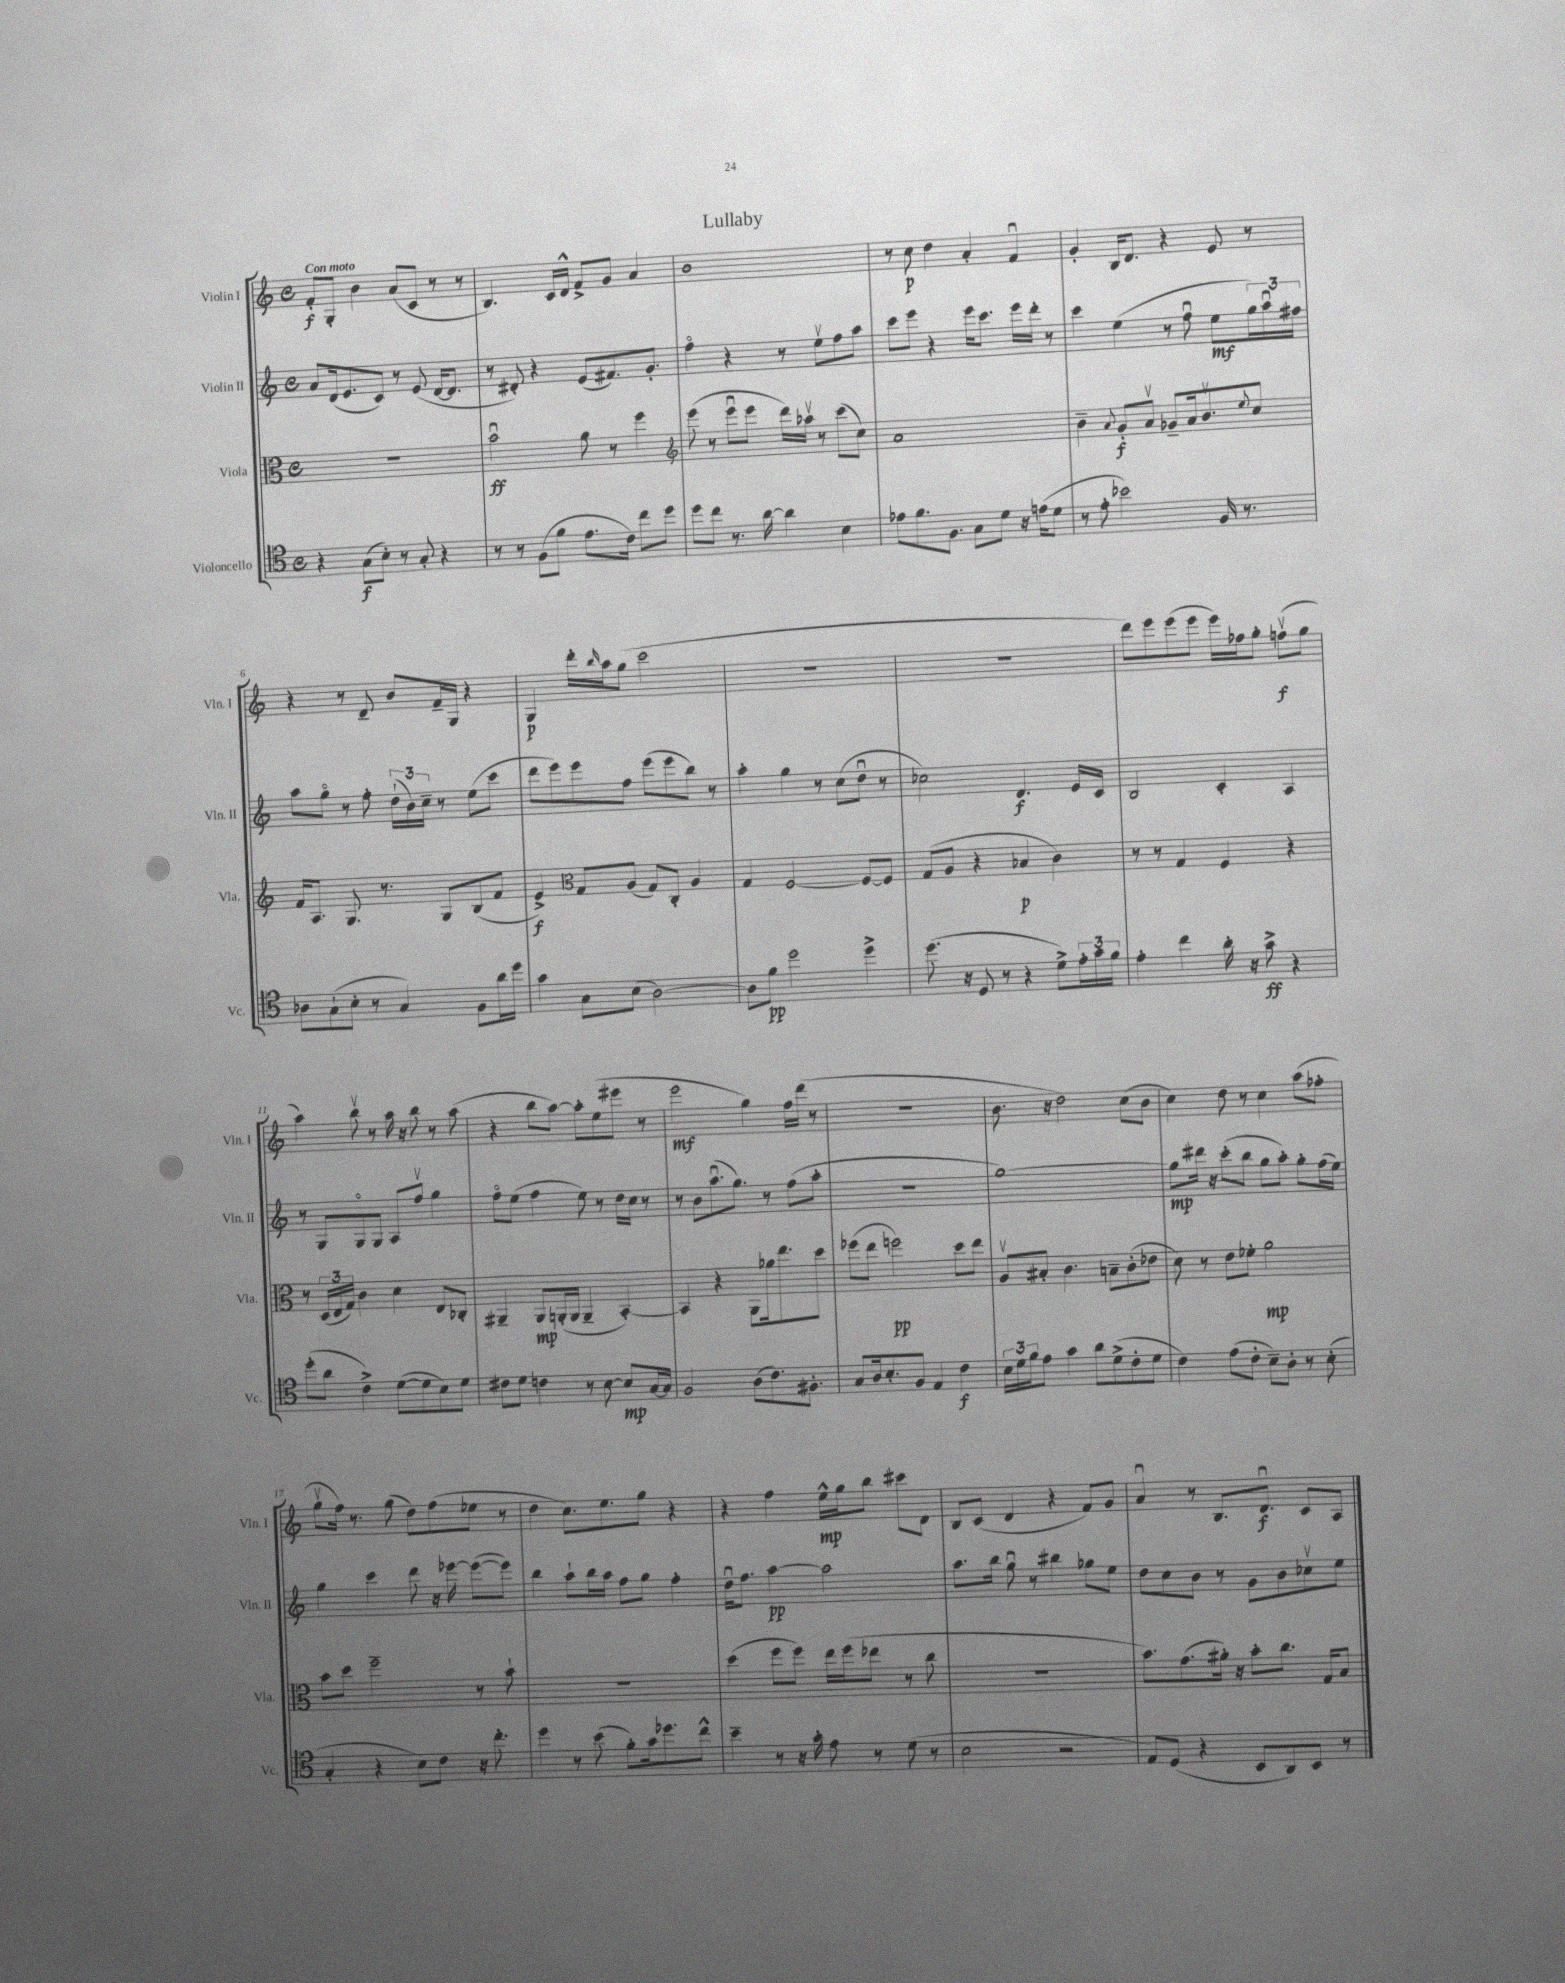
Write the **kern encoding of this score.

**kern	**kern	**kern	**kern
*staff4	*staff3	*staff2	*staff1
*clefC4	*clefC3	*clefG2	*clefG2
*k[]	*k[]	*k[]	*k[]
*M4/4	*M4/4	*M4/4	*M4/4
*met(c)	*met(c)	*met(c)	*met(c)
4r	1r	8a/L	8f'/L
.	.	(16d/k	8G'/J
.	.	8.e/	.
(8G\L	.	.	4b\
8B'\J)	.	8c/J)	.
8r	.	8r	(8a/L
8G'/	.	(8e/	8c/J
4r	.	[16d/LK	8r
.	.	8.d/]J	.
.	.	.	8r
=	=	=	=
8r	2bu\	8r	4.B/)
8r	.	8d#'/)	.
(8F\L	.	4r	.
8f\J	.	.	16c/LL
.	.	.	16d^^/JJ
8.e\L	8a\	(8e/L	8f^/L
.	8r	8.f#/)	8g/J
16c\Jk)	.	.	.
8cc\L	4ff\	.	4a/
.	.	8.g'/J	.
8dd\J	.	.	.
=	=	=	=
*	*clefG2	*	*
8dd\L	(8eee\	4ffo\	1b
8cc\J	8r	.	.
8.r	8eeeu\L	4r	.
.	8eee\J	.	.
[16a\	.	.	.
4a\]	16ddd\LL)	8r	.
.	16aa-v\JJ	.	.
.	8r	8eev\L	.
4B\	(8ccc\L	8ff\	.
.	8cc\J)	8aa\J	.
=	=	=	=
8e-\L	1a	8ccc\L	8r
8.f\	.	8eee\J	8cc\
.	.	4r	4dd\
8.F\J	.	.	.
8G\L	.	16eee\LK	4a'/
.	.	8.ccc\J	.
8d\J	.	.	.
16r	.	16eee\LL	4fu/
(16e\LK	.	16ddd'\JJ	.
8d\J	.	8r	.
=	=	=	=
8r	4b~\	4ccc\	4g'/
8e'\	.	.	.
.	8qqa/	.	.
2b-\)	8g'/L	(4ee\	16B/LK
.	.	.	8.d/J
.	8av/J	.	.
.	8g-~/L	8r	4r
.	16a/k	8ffu\	.
.	8.bv/	.	.
16F/	.	8ee\L	8e/
8.r	.	.	.
.	8qqee/	.	.
.	8cc/J	24gg\L)	8r
.	.	24aau\	.
.	.	24ff#\JJ	.
=	=	=	=
8A-\L	16f/LK	8aa\L	4r
.	8.A/J	.	.
(8G`\	.	8ggo\J	.
8B'\J	8.G/	8r	8r
8r	.	8ff'\	8d~/
.	8.r	.	.
4G/)	.	(24dd`\LL	8b/L
.	.	24b\)	.
.	.	24cc~\JJ	.
.	8G/L	8r	16f~/L
.	.	.	16G/JJ
8F\L	(8B/	(8ee\L	4r
16a\L	8f/J	8ccc\J	.
16dd\JJ	.	.	.
=	=	=	=
4g\	4e^/)	8ddd\L	4G/
.	.	8eee\)	.
*	*clefC3	*	*
8G\L	8G/L	8eee\	16ddd'\LL
.	.	.	16qqbb/
.	.	.	16aa\J
(8B\J	(8A/J	8ff\J	(8gg\J
[2A\)	8G/L)	(8eee\L	2ccc\
.	8C'/J	8eee\	.
.	4A/	8bb\J)	.
.	.	8r	.
=	=	=	=
8A\]L	4G/	4aa'\	1r
8f\J	.	.	.
2dd\	[2F/	4gg\	.
.	.	8r	.
.	.	(8cc\L	.
4dd^\	8F/_L	8ddu\J	.
.	8F/]J	8r	.
=	=	=	=
(8.dd\	(8G/L	2cc-\)	1r
.	8A/J	.	.
16r	.	.	.
8D/	4r	.	.
8r	.	.	.
4r	4B-/	4.d/	.
8d^\L)	4c\)	.	.
24e'\L	.	16e/LL	.
24g\	.	.	.
.	.	16c/JJ	.
24f\JJ	.	.	.
=	=	=	=
4e'\	8r	2B/	8ddd\L)
.	8r	.	8eee\
4cc\	4G/	.	(8eee\
.	.	.	8eee\J
16a'\	4F/	4c'/	16eee\LL)
16r	.	.	16ff-\J
8g^\	.	.	8gg'\J
4r	4r	4A/	(8ffv\L
.	.	.	8gg\J
=	=	=	=
(8dd'\L	8r	8r	4aa\)
8a\J	(24D/LL	8G/L	.
.	24E/	.	.
.	24G/JJ)	.	.
4c^\)	4c\	8Go/	8bbv\
.	.	8G/J	8r
([8d\L	4d\	8A/L	16aa\
.	.	.	16r
8d\]	.	8ffv/J	8bb\
8B\)	8E/L	4gg\	8r
8d\J	8C-'/J	.	(8aa\
=	=	=	=
8c#\L	4AA#~/	8ffo\L	4r
8d\J	.	(8ee\J	.
4c\	8AA#/L	4ff\	8bb\L
.	(16AA'/L	.	[8aa\J)
.	16AA/JJ	.	.
8r	4AA~/	8ee\)	8aa'\]L
[8B\	.	8r	(8ee\
8B/]L	[4BB'/)	16dd\LL	8eee#\J
.	.	16cc\JJ	.
[16G/L	.	8r	8r
16G/]JJ	.	.	.
=	=	=	=
2F/	4BB/]	8r	2eee\
.	.	8b\L	.
.	4r	(8.aau\	.
.	.	8.gg\J)	.
(8A\L	8AA\L	.	4gg\)
8.c\)	16a-\k	8r	.
.	8.ee\	.	.
.	.	(8ff\L	16ff\LL
8.F#'\J	.	.	(16ddd\JJ
.	8dd\J	8aa'\J	8r
=	=	=	=
8G/L	(8ff-\L	1r	1r
16A/k	8ee\J	.	.
8.B'/	.	.	.
.	2ff\)	.	.
8F/J	.	.	.
4E/	.	.	.
4c\	8dd\L	.	.
.	8ee\J	.	.
=	=	=	=
24B\LL	8Av/L	[1gg)	8.b\
24d\	.	.	.
24f\J	.	.	.
8e\J	8B#'/J	.	.
.	.	.	16r
4g\	4.c\	.	2dd\)
8a\L	.	.	.
(8d^\	8B~\L	.	.
8c'\	(8c'\	.	(8cc\L
8d\J	8e-\J	.	8b\J
=	=	=	=
4c\)	8d\)	8gg\]L	4cc\)
.	8r	16ddd#\Jk	.
.	.	16r	.
(8e\L	8e\L	(8ccc'\L	8dd\
8c'\J	8f-'\J	8bb\J	8r
8B~\L)	2a\	8gg\L	4cc\
8A'\J	.	8aa'\J)	.
8r	.	8gg'\L	(8aa\L
(8B'\	.	(16ff\L	8ff-'\J
.	.	16ee\JJ)	.
=	=	=	=
4G'/	8b\L	4gg\	8ggv\L
.	8dd\J	.	16ff\Jk)
.	.	.	8.r
4r	2ff~\	4ccc\	.
.	.	.	(8gg\
8B\L)	.	8ddd\	8dd\L)
8c\J	.	16r	(8ff\
.	.	[16eee-\	.
16r	8r	(8eee-\_L	8ee-\J
8.cc'\	.	.	.
.	8b`\	8eee-\]J)	8r
=	=	=	=
4dd\	1r	4bb\	4dd\
8r	.	8aa`\L	8.cc\L)
(8b\	.	16bb\L	.
.	.	16aa\JJ	8.ee\
8f'\L)	.	8ff\L	.
16g\k	.	8gg\J	8gg\J
8.dd-\	.	.	.
.	.	4ff'\	4r
8cc^^\J	.	.	.
=	=	=	=
4b~\	(4dd\	16ddu\LK	4r
.	.	8.ff\J	.
8r	8ff\L	[4aa\	4ff\
16r	8ff\J)	.	.
16g'\	.	.	.
8e\	16ee\LL	2aa\]	16ee^^\LL
.	(16ff\J	.	16gg\J
8r	8ee-\J	.	8bb\J
(8d\	8r	.	8ccc#\L
8r	8cc\	.	8d\J
=	=	=	=
2B\	1r	8.aa\L	8B/L
.	.	.	(8c/J
.	.	16bb\Jk	.
.	.	8ggu\	4d/
.	.	8r	.
2r	.	4bb#\	4r
.	.	8gg-\L	8f/L)
.	.	8ee\J	8g/J
=	=	=	=
8E/L)	8.b\L)	8dd\L	4au/
(8D/J	.	8cc\	.
.	(8.g\	.	.
4r	.	8b\J	8r
.	16a#'\Jk)	8r	8.B/L
.	16r	.	.
8BB/L	8b'\L	8g\L	.
.	.	.	8.du/J
8AA/)	8.cc\J	8b\	.
8BB/J	.	8cc-v\	8c/L
.	16G/LK	.	.
8r	8B/J	8ee\J	8A/J
==	==	==	==
*-	*-	*-	*-
